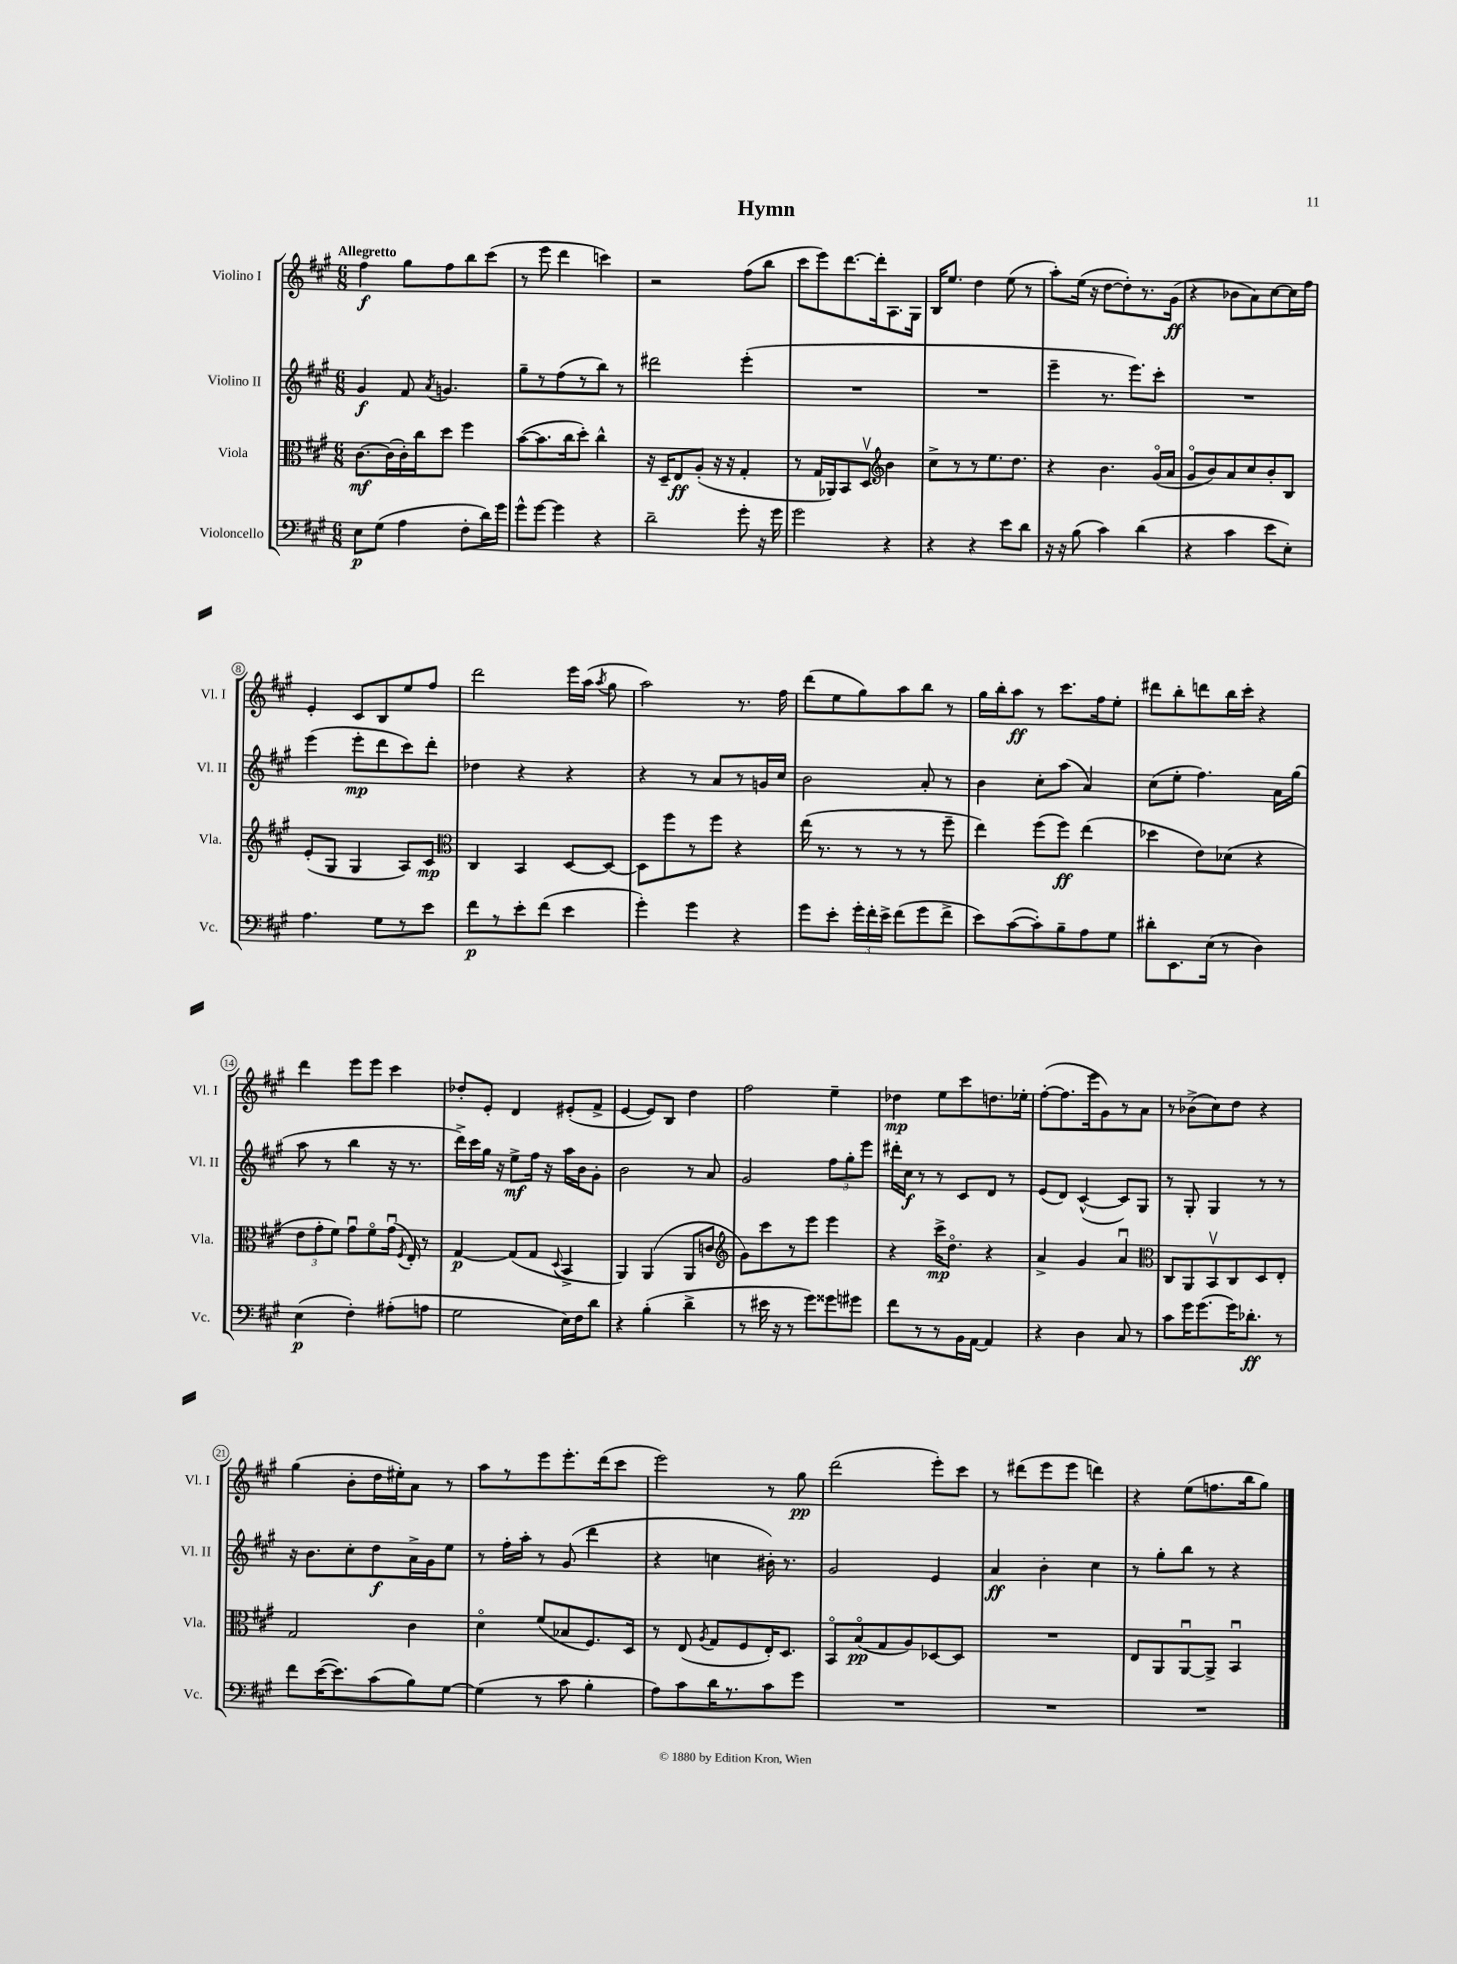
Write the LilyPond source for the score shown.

\header { title = "Hymn" }
<<
\new StaffGroup <<
\new Staff = "s0" \with { instrumentName = "Violino I" shortInstrumentName = "Vl. I" } {
    \clef treble \key a \major \numericTimeSignature \time 6/8 \tempo "Allegretto"
    \autoBeamOff fis''4\f gis''8[ fis''8 b''8 cis'''8]( |
    r8 e'''8 d'''4 c'''4) |
    r2 fis''8[( b''8] |
    cis'''8[ e'''8) d'''8.~ d'''16-. a8. gis16] |
    b16[ e''8.] d''4 e''8( r8 |
    a''8[-.) e''16]( r16 d''8[~ d''8-.) r8. gis'16]\ff( |
    r4 bes'8[ a'8) cis''8~ cis''16 fis''16] |
    e'4-. cis'8[ b8 e''8 fis''8] |
    d'''2 e'''16[ a''16]( \acciaccatura { a''8 } gis''8 |
    a''2) r8. fis''16 |
    d'''8[( e''8 gis''8) a''8 b''8] r8 |
    gis''16[ b''16-. a''8]\ff r8 cis'''8.[ fis''16 e''8]-. |
    dis'''8[ b''8-. d'''8 b''16 cis'''16]-. r4 |
    d'''4 e'''8[ e'''8] cis'''4 |
    des''8[-. e'8]-. d'4 eis'8[-.( fis'8]-> |
    e'4~ e'8[) b8] d''4 |
    fis''2 e''4-- |
    des''4\mp e''8[ cis'''8 d''8. ees''16]-. |
    fis''8[~-.( fis''8. e'''16 gis'8) r8 a'8] |
    r8 bes'8[->( cis''8) d''8] r4 |
    gis''4( b'8[-. d''16 eis''16-.) a'8] r8 |
    a''8[ r8 e'''8 e'''8.-. d'''16( cis'''8] |
    e'''2) r8 gis''8\pp |
    d'''2( e'''8[-.) cis'''8] |
    r8 dis'''8[( e'''8 e'''8] d'''4) |
    r4 e''8[( f''8. b''16 gis''8]) \bar "|." |
}
\new Staff = "s1" \with { instrumentName = "Violino II" shortInstrumentName = "Vl. II" } {
    \clef treble \key a \major \numericTimeSignature \time 6/8
    \autoBeamOff gis'4\f fis'8 \acciaccatura { a'8 } g'4. |
    gis''8[-- r8 fis''8( r8 b''8]) r8 |
    dis'''2 e'''4-.( |
    R2. |
    R2. |
    e'''4-- r8. e'''8.[) cis'''8]-. |
    R2. |
    e'''4( e'''8[-.\mp d'''8 cis'''8) d'''8]-. |
    des''4 r4 r4 |
    r4 r8 a'8[ r8 g'16 cis''16] |
    b'2 a'8-. r8 |
    b'4 cis''8[-. a''8]( a'4) |
    cis''8[( e''8]-. fis''4.) a'16[ gis''16]( |
    a''8 r8 b''4 r16 r8. |
    d'''16[->) cis'''16 gis''16] r16 e''8[->\mf fis''16] r16 a''16[ b'16 gis'8]-. |
    b'2 r8 a'8 |
    gis'2 \tuplet 3/2 { fis''8[ gis''8-. e'''8] } |
    dis'''16[-. cis''16]\f r8 r8 cis'8[ d'8] r8 |
    e'8[( d'8]) cis'4~-^( cis'8[) gis8] |
    r8 gis8-. gis4 r8 r8 |
    r16 b'8.[ cis''8-. d''8\f a'16-> gis'16 e''8] |
    r8 fis''16[-. a''16]-. r8 gis'8( d'''4 |
    r4 c''4 bis'16-.) r8. |
    gis'2 e'4 |
    a'4\ff b'4-. cis''4 |
    r8 gis''8[-. b''8] r8 r4 \bar "|." |
}
\new Staff = "s2" \with { instrumentName = "Viola" shortInstrumentName = "Vla." } {
    \clef alto \key a \major \numericTimeSignature \time 6/8
    \autoBeamOff cis'8.[~\mf cis'16( cis'16-.) cis''16 d''8] fis''4 |
    b'8[~( b'8. cis''16 d''8]-.) cis''4-^ |
    r16 d16[-- e8\ff a8]-.( r16 r16 gis4-. |
    r8 gis16[ aes,16) b,8 d8]\upbow \clef treble b'4 |
    cis''8[-> r8 r8 e''8. d''8.] |
    r4 b'4. gis'16[\flageolet( a'16] |
    gis'8[\flageolet b'8) a'8 cis''8 b'8-. b8] |
    e'8[-.( gis8] gis4 a8[) cis'8]\mp |
    \clef alto cis4 b,4 d8[~ d8]~ |
    d8[ fis''8 r8 fis''8] r4 |
    e''16( r8. r8 r8 r8 fis''8-- |
    e''4) fis''8[( fis''8]\ff) e''4( |
    des''4 e'8[) des'8]( r4 |
    \tuplet 3/2 { e'8[ gis'8-. fis'8]) } gis'8[\downbow fis'8\flageolet gis'16]\downbow( \acciaccatura { fis8 } e16-.) r8 |
    gis4~\p gis8[( gis8] \appoggiatura { d8 } b,4-> |
    a,4) a,4( a,8[ c'8] |
    \clef treble gis'8[) cis'''8 r8 e'''8] e'''4 |
    r4 cis'''16[->\mp d''8.]\flageolet r4 |
    a'4-> gis'4 a'4\downbow |
    \clef alto cis8[ a,8 b,8\upbow cis8 d8 e8]-. |
    gis2 cis'4 |
    d'4\flageolet fis'8[( bes8 fis8.) d16] |
    r8 e8( \acciaccatura { a8 } gis8[ fis8 e16-.) d8.] |
    b,8[\flageolet b8\flageolet\pp( gis8 a8) des8~ des8] |
    R2. |
    e8[ a,8 a,8~\downbow a,8]-> b,4\downbow \bar "|." |
}
\new Staff = "s3" \with { instrumentName = "Violoncello" shortInstrumentName = "Vc." } {
    \clef bass \key a \major \numericTimeSignature \time 6/8
    \autoBeamOff e8[\p gis8]( a4 fis8[-. d'16) gis'16] |
    gis'8[-^ gis'8]~ gis'4 r4 |
    d'2-- gis'8-. r16 gis'16 |
    gis'2 r4 |
    r4 r4 e'8[ d'8] |
    r16 r16 b8( cis'4) d'4( |
    r4 cis'4 e'8[ e8]-.) |
    a4. gis8[ r8 e'8] |
    fis'8[\p r8 e'8-. fis'8]( e'4 |
    gis'4-.) gis'4 r4 |
    gis'8[ e'8]-. \tuplet 3/2 { gis'16[-. fis'16-. e'16]-> } fis'8[( gis'8 fis'8]-> |
    e'8[) cis'8~( cis'8-.) b8-- a8 gis8] |
    dis'8[-. e,8. e16]( r8 d4) |
    e4\p( fis4-.) ais8[-.( a8] |
    gis2 e16[) fis16 d'8] |
    r4 b4-.( d'4-> |
    r8 eis'16 r16 r8 gis'8[) gisis'8 gis'8] |
    fis'8[ r8 r8 b,16 a,16]~ a,4 |
    r4 d4 cis8 r8 |
    cis'8[ gis'16 gis'8.( gis'16) des'8.]-.\ff r8 |
    fis'8[ e'16~( e'8.) cis'8( b8) gis8]~ |
    gis4( r8 cis'8 b4-. |
    a8[) cis'8 d'16 r8. cis'8 gis'8] |
    R2. |
    R2. |
    R2. \bar "|." |
}
>>
>>
\layout { \context { \Score \override BarNumber.stencil = #(make-stencil-circler 0.1 0.3 ly:text-interface::print) } }
